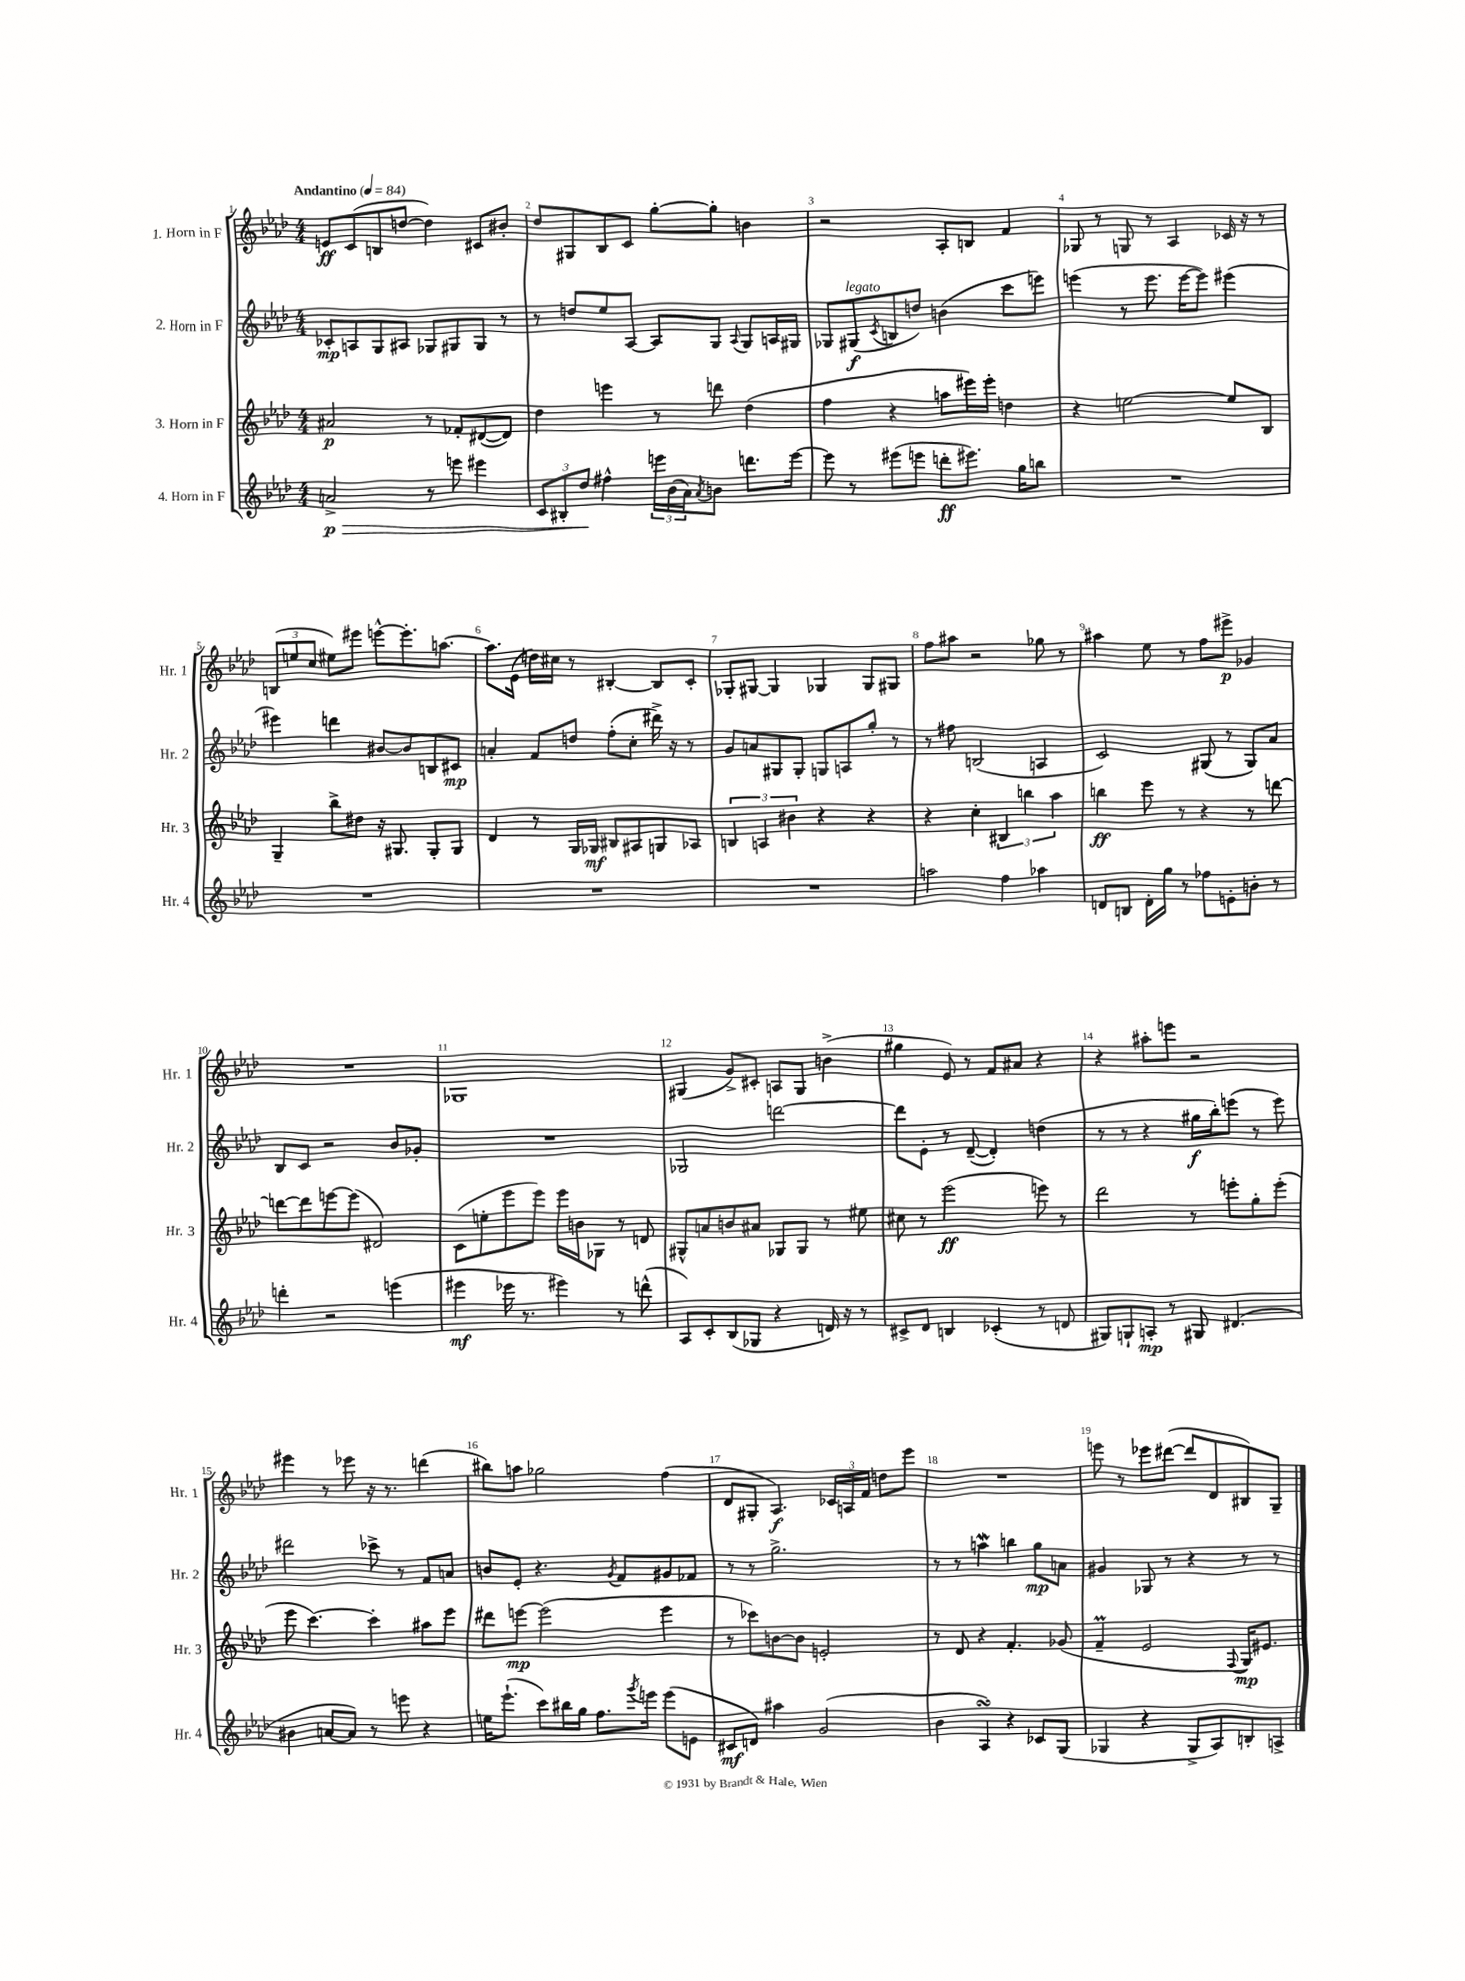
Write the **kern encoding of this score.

**kern	**kern	**kern	**kern
*staff4	*staff3	*staff2	*staff1
*clefG2	*clefG2	*clefG2	*clefG2
*k[b-e-a-d-]	*k[b-e-a-d-]	*k[b-e-a-d-]	*k[b-e-a-d-]
*M4/4	*M4/4	*M4/4	*M4/4
*MM84	*MM84	*MM84	*MM84
2a^	2a#	8c-'	8e
.	.	8A	(8c
.	.	8G	8B
.	.	8A#	[8dd
8r	8r	8G-	4dd])
8eee	8f-'	8G#	.
4eee#	([8d#	8G#	8c#
.	8d#])	8r	8b#'
=	=	=	=
12c	4dd-	8r	8dd-
12B#'	.	.	.
.	.	8dd	8G#
12dd-	.	.	.
4ff#^^	4eee	8ee-	8B-
.	.	[8A-	8c
24eee	8r	8A-]	[8gg'
(24b-	.	.	.
24a-)	.	.	.
8qa-	.	.	.
8b	8ddd	8G	8gg']
.	.	8qqA-	.
8.ddd	(4dd-	8G	4b
.	.	16A	.
[16eee	.	16G#	.
=	=	=	=
8eee]	4ff	8G-	2r
8r	.	(8G#	.
.	.	8qc	.
(8eee#	4r	8B	.
8eee	.	8dd)	.
8ddd'	8aa	(4b	8A-'
8.eee#)	16eee#)	.	8B
.	16eee#'	.	.
.	4dd	8ccc	4f
16gg	.	.	.
8bb	.	8eee)	.
=	=	=	=
1r	4r	(4eee	8G-
.	.	.	8r
.	[2ee	8r	8G
.	.	8.eee	8r
.	.	.	4A-
.	.	[16eee	.
.	.	8eee])	.
.	8ee]	(4eee#	16c-
.	.	.	16r
.	8B-	.	8r
=	=	=	=
1r	4G~	4eee#)	(12B
.	.	.	12ee
.	.	.	12cc
.	8bb-^	4ddd	8ee#)
.	8dd#	.	8eee#
.	16r	[8b#	[8eee^^
.	8.G#	.	.
.	.	8b#]	8.eee']
.	8G#'	8B	.
.	.	.	[8.aa
.	8G#	8c#	.
=	=	=	=
1r	4d-	4a'	8.aa]
.	.	.	(16e-
.	8r	8f	16dd)
.	.	.	16cc#
.	16G	8dd	8r
.	16G-	.	.
.	8B#	(8ff'	[4B#'
.	8A#	8cc'	.
.	8G	16ddd#^)	8B#]
.	.	16r	.
.	8A-	8r	8c'
=	=	=	=
1r	6B	8g	8G-'
.	.	8a	[8G#
.	6A	.	.
.	.	8G#	4G#]
.	6b#	.	.
.	.	8G#'	.
.	4r	8G	4G-
.	.	8A	.
.	4r	8gg'	8G-
.	.	8r	8G#
=	=	=	=
2aa	4r	8r	8ff
.	.	8ff#	8aa#
.	4cc'	(2B	2r
4ff	6B#	.	.
.	6bb	.	.
4aa-	.	4A	8gg-
.	6aa-	.	.
.	.	.	8r
=	=	=	=
8d	4bb	2c)	4aa#
8B	.	.	.
16d'	8eee-	.	8ee-
16gg	.	.	.
8r	8r	.	8r
8ff-	4r	(8G#	8ff
8e'	.	8r	8eee#^
8b'	8r	8G#)	4g-
8r	[8ddd	8a-	.
=	=	=	=
4ddd'	8ddd_	8B-	1r
.	8ddd]	8c	.
2r	[8eee	2r	.
.	(8eee]	.	.
.	2d#)	.	.
(4eee	.	8b-	.
.	.	8g-'	.
=	=	=	=
4eee#	(8c	1r	1G-
.	8ee'	.	.
16eee-	8eee-	.	.
8.r	.	.	.
.	8eee-)	.	.
4eee#)	16eee-	.	.
.	16b	.	.
.	8G-	.	.
8r	8r	.	.
(8ddd^^	8d	.	.
=	=	=	=
8A-)	8G#^^	2G-	(4G#
8c'	8a	.	.
(8B-	8b	.	8g^)
8G-	8a#	.	8c#'
4r	8G-	[2ddd	8A
.	8G-	.	8G#
16d)	8r	.	(4b^
16r	.	.	.
8r	8ee#	.	.
=	=	=	=
8c#^	8cc#	8ddd]	4gg#
8d-	8r	8e-'	.
4B	(2eee-	8r	8e-)
.	.	([8d-~	8r
(4c-'	.	4d-'])	8f
.	.	.	8a#
8r	8eee)	(4dd	4r
8d	8r	.	.
=	=	=	=
8G#)	2ddd-	8r	4r
8G`	.	8r	.
8A'	.	4r	8aa#'
8r	.	.	8eee
8G#	8r	16gg#	2r
.	.	16bb-')	.
(4.d#	8eee'	(8eee	.
.	8gg'	8r	.
.	(8eee'	8eee)	.
=	=	=	=
4b#	8eee-	2ddd#	4eee#
.	[4.ccc)	.	.
[8a	.	.	8r
8a])	.	.	8eee-
8r	4ccc']	8ccc-^	16r
.	.	.	8.r
8eee	.	8r	.
4r	8aa#	8f	(4ddd
.	8eee-	8a	.
=	=	=	=
16ee	8ddd#	8b	8bb#)
(8.eee-`	.	.	.
.	[8eee	8e-'	8aa
8ccc)	(2eee]	4.r	2gg-
16bb#	.	.	.
16gg	.	.	.
8.ff	.	.	.
.	.	8qg	.
.	.	8f	.
8qggg	.	.	.
16eee	.	.	.
(8eee	4eee	8g#	(4ff
8e	.	8f-	.
=	=	=	=
8c#	8r	8r	8d-
8d)	8ccc-)	8r	8G#'
4aa#	[8b	2.gg^	4.A-)
.	8b]	.	.
(2g	2e'	.	.
.	.	.	24c-
.	.	.	24A
.	.	.	24f
.	.	.	8dd
.	.	.	8eee-
=	=	=	=
4b-	8r	8r	1r
.	8d-	8r	.
4A-)	4r	4aa	.
4r	4.f'	4bb	.
8c-	.	8gg	.
(8G	(8g-	8a	.
=	=	=	=
4G-	4f~	4g#	8eee
.	.	.	8r
4r	2e-	8G-	8eee-
.	.	8r	([8ddd#
8G-^	.	4r	8ddd#]
8A-)	.	.	8d-
.	8qqF	.	.
8B'	16G)	8r	8B#)
.	8.e#	.	.
8A^	.	8r	8G~
==	==	==	==
*-	*-	*-	*-
